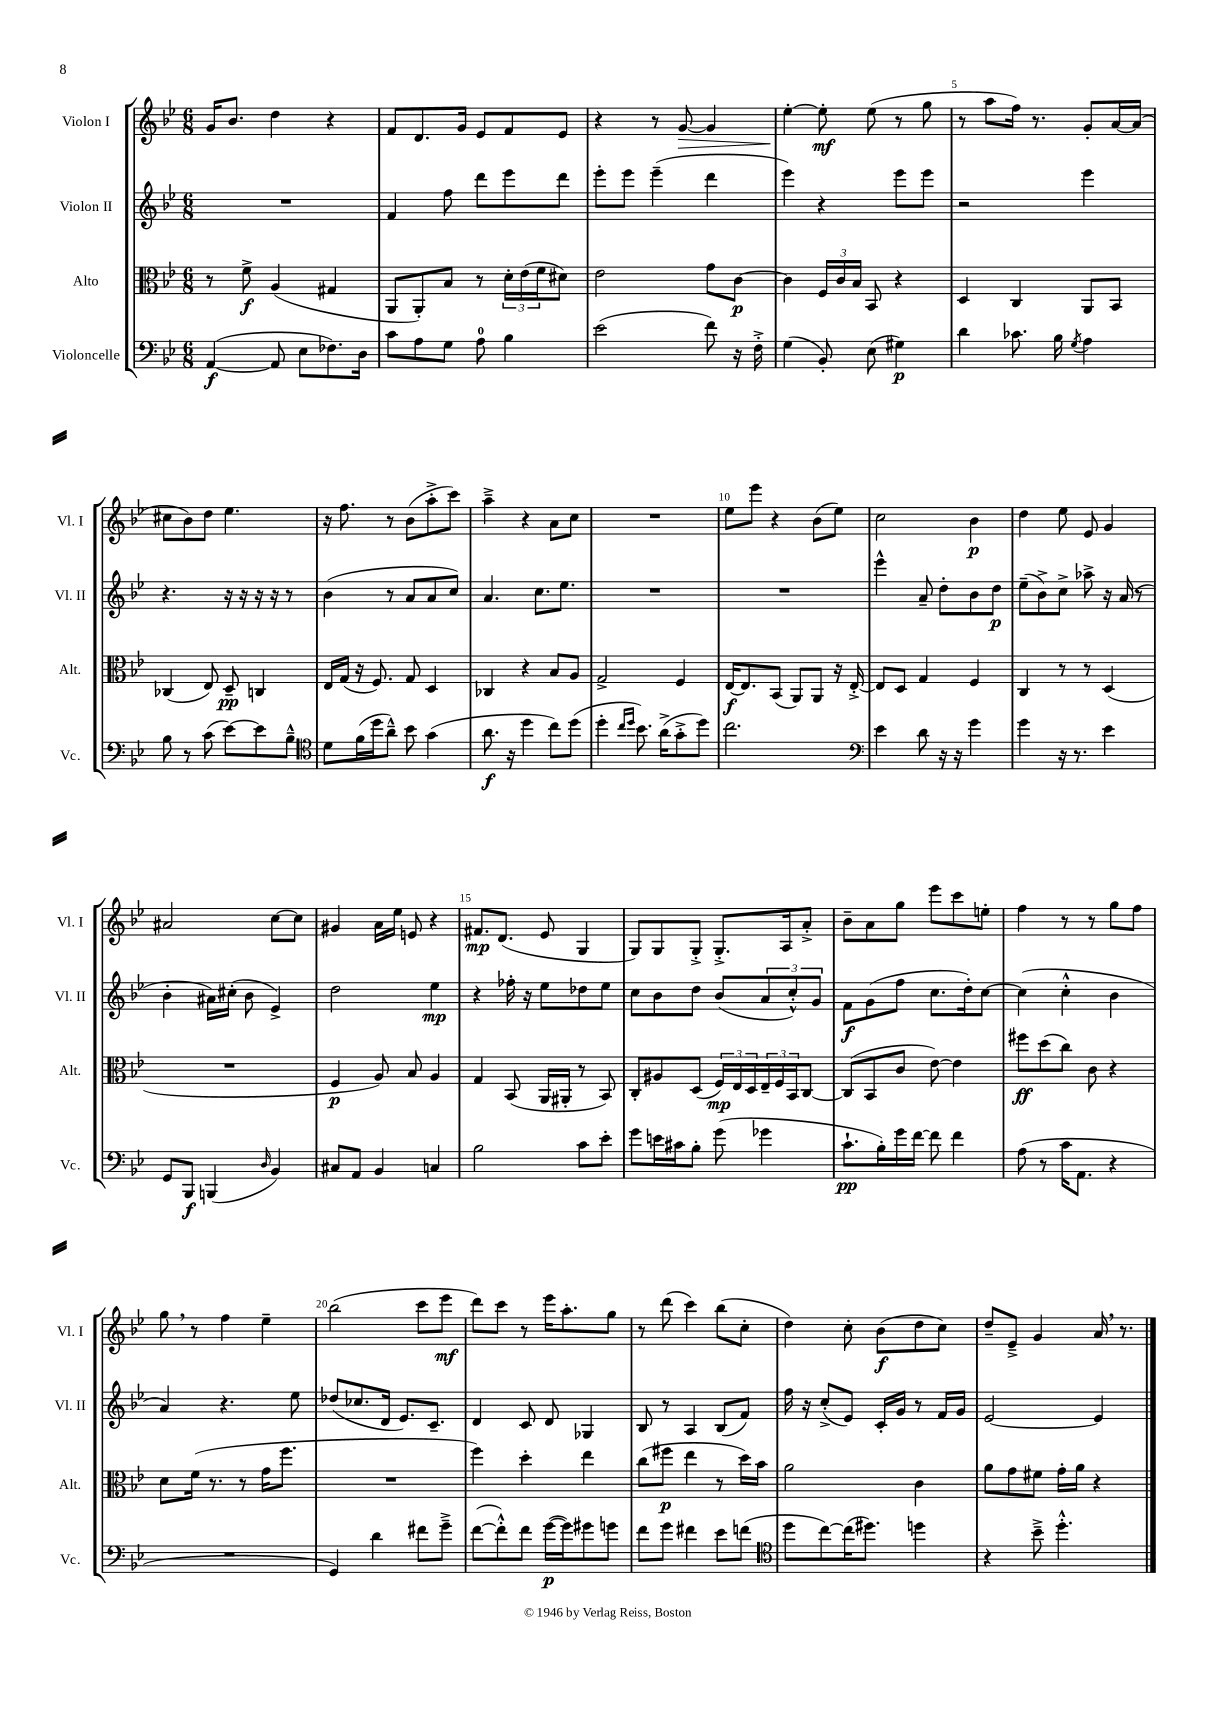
<<
\new StaffGroup <<
\new Staff = "s0" \with { instrumentName = "Violon I" shortInstrumentName = "Vl. I" } {
    \clef treble \key bes \major \numericTimeSignature \time 6/8
    g'16 bes'8. d''4 r4 |
    f'8 d'8. g'16 ees'8 f'8 ees'8 |
    r4 r8 g'8~\> g'4 |
    ees''4~-.\! ees''8-.\mf ees''8( r8 g''8 |
    r8 a''8 f''16) r8. g'8-. a'16~ a'16( |
    cis''8 bes'8) d''8 ees''4. |
    r16 f''8. r8 bes'8( a''8-.-> c'''8) |
    a''4---> r4 a'8 c''8 |
    R2. |
    ees''8 ees'''8 r4 bes'8( ees''8) |
    c''2 bes'4\p |
    d''4 ees''8 ees'8 g'4 |
    ais'2 c''8~ c''8 |
    gis'4 a'16 ees''16 e'8 r4 |
    fis'8.\mp d'8.( ees'8 g4 |
    g8) g8 g8-.-> g8.-.-> a16 a'8-.-> |
    bes'8-- a'8 g''8 ees'''8 c'''8 e''8-. |
    f''4 r8 r8 g''8 f''8 |
    g''8 \breathe r8 f''4 ees''4-- |
    bes''2( c'''8 ees'''8\mf |
    d'''8) c'''8 r8 ees'''16 a''8.-. g''8 |
    r8 d'''8( c'''4) bes''8( c''8-. |
    d''4) c''8-. bes'8\f( d''8 c''8) |
    d''8-- ees'8---> g'4 a'16 \breathe r8. \bar "|." |
}
\new Staff = "s1" \with { instrumentName = "Violon II" shortInstrumentName = "Vl. II" } {
    \clef treble \key bes \major \numericTimeSignature \time 6/8
    R2. |
    f'4 f''8 d'''8 ees'''8 d'''8 |
    ees'''8-. ees'''8 ees'''4--( d'''4 |
    ees'''4) r4 ees'''8 ees'''8 |
    r2 ees'''4 |
    r4. r16 r16 r16 r16 r8 |
    bes'4( r8 a'8 a'8 c''8) |
    a'4. c''8. ees''8. |
    R2. |
    R2. |
    ees'''4-^ a'8-- d''8-. bes'8 d''8\p |
    ees''8--( bes'8->) c''8-> aes''8-> r16 a'16( r8 |
    bes'4-. ais'16) cis''16-.( bes'8 ees'4->) |
    d''2 ees''4\mp |
    r4 fes''16-. r16 ees''8 des''8 ees''8 |
    c''8 bes'8 d''8 bes'8( \tuplet 3/2 { a'8 c''8-.-^) g'8 } |
    f'8\f g'8( f''8 c''8. d''16-.) c''8~ |
    c''4( c''4-.-^ bes'4 |
    a'4) r4. ees''8 |
    des''8( ces''8. d'16 ees'8.) c'8.-- |
    d'4 c'8 d'8 ges4 |
    bes8 r8 a4 bes8( f'8) |
    f''16 r16 c''8-.->( ees'8) c'16-. g'16 r8 f'16 g'16 |
    ees'2~ ees'4 \bar "|." |
}
\new Staff = "s2" \with { instrumentName = "Alto" shortInstrumentName = "Alt." } {
    \clef alto \key bes \major \numericTimeSignature \time 6/8
    r8 f'8->\f a4( gis4 |
    a,8 a,8-.) bes8 r8 \tuplet 3/2 { d'16-. ees'16( f'16 } dis'8) |
    ees'2 g'8 c'8~\p |
    c'4 \tuplet 3/2 { f16 c'16 bes16 } bes,8 r4 |
    d4 c4 a,8 bes,8 |
    ces4( ees8) d8--\pp c4 |
    ees16 g16( r16 f8.) g8 d4 |
    ces4 r4 bes8 a8 |
    g2-> f4 |
    ees16~\f ees8. bes,8( a,8) a,8 r16 ees16~-.-> |
    ees8 d8 g4 f4 |
    c4 r8 r8 d4( |
    R2. |
    f4\p a8) bes8 a4 |
    g4 bes,8( a,16 ais,16-. r8 bes,8) |
    c8-. ais8 d8( \tuplet 3/2 { f16\mp) ees16 d16 } \tuplet 3/2 { ees16-- f16 bes,16 } c8~ |
    c8( bes,8 c'8 ees'8~) ees'4 |
    fis''8\ff d''8( c''8) c'8 r4 |
    d'8 f'16( r8. r8 g'16 f''8. |
    R2. |
    f''4) d''4-. ees''4 |
    c''8( fis''8\p ees''4 r8 d''16) bes'16 |
    a'2 c'4 |
    a'8 g'8 fis'8 g'16-. a'16 r4 \bar "|." |
}
\new Staff = "s3" \with { instrumentName = "Violoncelle" shortInstrumentName = "Vc." } {
    \clef bass \key bes \major \numericTimeSignature \time 6/8
    a,4~\f( a,8 ees8 fes8.) d16 |
    c'8 a8 g8 a8-0 bes4 |
    ees'2( f'8) r16 f16-.-> |
    g4( bes,8-.) ees8( gis4\p) |
    d'4 ces'8. bes16 \acciaccatura { g8 } a4 |
    bes8 r8 c'8( ees'8~) ees'8 bes8---^ |
    \clef tenor d'8 f'16( d''16 a'8---^) bes'8 g'4( |
    a'8.\f r16 d''4 c''8) d''8( |
    d''4-. \grace { c''16 d''16 } bes'8.) a'16->( g'8-.-> d''8) |
    c''2. |
    \clef bass ees'4 d'8 r16 r16 g'4 |
    g'4 r16 r8. ees'4 |
    g,8 bes,,8\f b,,4( \grace { d16 } bes,4) |
    cis8 a,8 bes,4 c4 |
    bes2 c'8 ees'8-. |
    g'8 e'16 cis'16 bes8-. g'8( ges'4 |
    c'8.-!\pp bes16-.) g'16 f'16~ f'8 f'4 |
    a8( r8 c'16 a,8. r4 |
    R2. |
    g,4) d'4 fis'8 g'8---> |
    f'8~( f'8-.-^) f'8 g'16~\p( g'16) gis'8 g'8 |
    f'8 g'8 fis'4 ees'8 f'8( |
    \clef tenor d''8 c''8~) c''16( dis''8.) d''4 |
    r4 bes'8---> d''4.-.-^ \bar "|." |
}
>>
>>
\layout { \context { \Score \override BarNumber.break-visibility = ##(#f #t #t) barNumberVisibility = #(every-nth-bar-number-visible 5) } }
